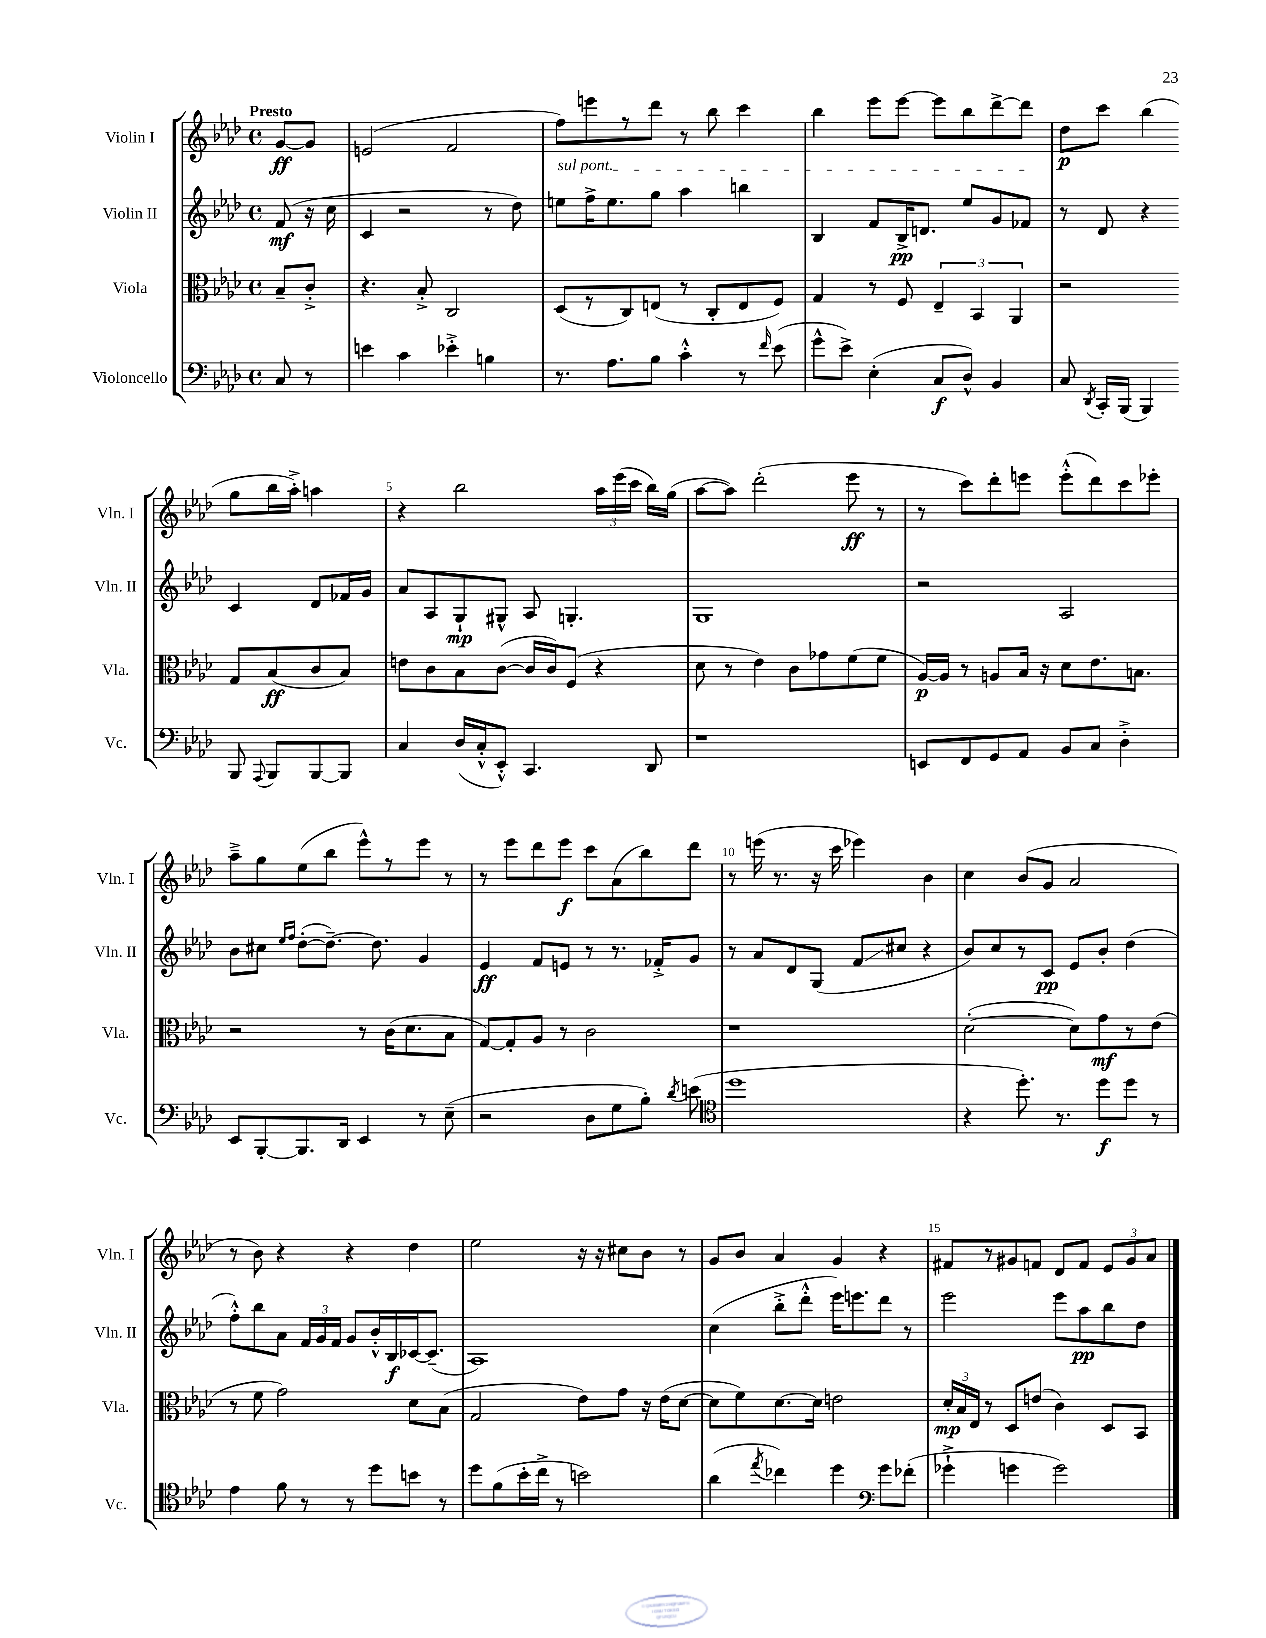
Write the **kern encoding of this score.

**kern	**kern	**kern	**kern
*staff4	*staff3	*staff2	*staff1
*clefF4	*clefC3	*clefG2	*clefG2
*k[b-e-a-d-]	*k[b-e-a-d-]	*k[b-e-a-d-]	*k[b-e-a-d-]
*M4/4	*M4/4	*M4/4	*M4/4
*met(c)	*met(c)	*met(c)	*met(c)
8C	8B-~	(8f	[8g
8r	8c'^	16r	8g]
.	.	16cc	.
=	=	=	=
4e	4.r	4c	(2e
4c	.	2r	.
.	8B-'^	.	.
4e-'^	2C	.	2f
4B	.	8r	.
.	.	8dd-)	.
=	=	=	=
8.r	(8D-	8ee	8ff)
.	8r	16ff^	8eee
8.A-	.	8.ee	.
.	8C)	.	8r
8B-	(8E	8gg	8ddd-
4c'^^	8r	4aa-	8r
.	8C'	.	8bb-
8r	8E	4bb	4ccc
16qqf	.	.	.
(8e-	8F)	.	.
=	=	=	=
8g^^	4G	4B-	4bb-
8e-^)	.	.	.
(4E-'	8r	8f	8eee-
.	8F	16B-^	[8eee-
.	.	8.d	.
8C	6E-~	.	8eee-]
8D-^^)	.	8ee-	8bb-
.	6BB-	.	.
4BB-	.	8g	[8ddd-^
.	6AA-	.	.
.	.	8f-	8ddd-]
=	=	=	=
8C	2r	8r	8dd-
8qDD-	.	.	.
16CC'	.	8d-	8ccc
(16BBB-	.	.	.
4BBB-)	.	4r	(4bb-
8BBB-	8G	4c	8gg
8qqAAA-	.	.	.
8BBB-	(8B-	.	16bb-
.	.	.	16aa-'^)
[8BBB-	8c	8d-	4aa
8BBB-]	8B-)	16f-	.
.	.	16g	.
=	=	=	=
4C	8e	8a-	4r
.	8c	8A-	.
(16D-	8B-	8G`	2bb-
16C'^^	.	.	.
8EE-'^^)	([8c	8G#^^	.
4.CC	16c]	8A-	.
.	16c)	.	.
.	(8F	4.G'	.
.	4r	.	24aa-
.	.	.	(24eee-
.	.	.	24ccc
8DD-	.	.	16bb-)
.	.	.	(16gg
=	=	=	=
1r	8d-	1G	[8aa-
.	8r	.	8aa-])
.	4e-)	.	(2ddd-'
.	8c	.	.
.	8g-	.	.
.	(8f	.	8eee-
.	8f	.	8r
=	=	=	=
8EE	[16A-)	2r	8r
.	16A-]	.	.
8FF	8r	.	8ccc)
8GG	8A	.	8ddd-'
8AA-	16B-	.	8eee
.	16r	.	.
8BB-	8d-	2A-	(8eee'^^
8C	8.e-	.	8ddd-)
4D-'^	.	.	8ccc
.	8.B	.	.
.	.	.	8eee-'
=	=	=	=
8EE-	2r	8b-	8aa-~^
[8BBB-'	.	8cc#	8gg
.	.	16qqee-	.
.	.	16qqff	.
8.BBB-]	.	([8dd-'	(8ee-
.	.	8.dd-~_)	8bb-
16DD-	.	.	.
4EE-	8r	.	8eee-^^)
.	.	8.dd-]	.
.	(16c	.	8r
.	8.d-	.	.
8r	.	4g	8eee-
(8E-~	8B-	.	8r
=	=	=	=
2r	[8G)	4e-	8r
.	8G']	.	8eee-
.	8A-	8f	8ddd-
.	8r	8e	8eee-
8D-	2c	8r	8ccc
8G	.	8.r	(8a-
8B-')	.	.	8bb-)
.	.	16f-'^	.
8qd-	.	.	.
(8e	.	8g	8ddd-
=	=	=	=
*clefC4	*	*	*
1dd-	1r	8r	8r
.	.	8a-	(16eee
.	.	.	8.r
.	.	8d-	.
.	.	(8G	16r
.	.	.	16ccc
.	.	8f	4eee-)
.	.	8cc#	.
.	.	4r	4b-
=	=	=	=
4r	([2d-'	8b-)	4cc
.	.	8cc	.
8.dd-')	.	8r	(8b-
.	.	8c	8g
8.r	.	.	.
.	8d-])	8e-	2a-
8dd-	8g	8b-'	.
8dd-	8r	(4dd-	.
8r	(8e-	.	.
=	=	=	=
4e-	8r	8ff'^^)	8r
.	8f	8bb-	8b-)
8f	2g)	8a-	4r
8r	.	24f	.
.	.	24g	.
.	.	24f	.
8r	.	8g	4r
8dd-	.	16b-'^^	.
.	.	16B-	.
8b	8d-	[16c-	4dd-
.	.	(8.c-~]	.
8r	(8B-	.	.
=	=	=	=
8dd-	2G	1A-)	2ee-
(8f	.	.	.
16b-'	.	.	.
16cc^	.	.	.
8r	.	.	.
2b)	8e-)	.	16r
.	.	.	16r
.	8g	.	8cc#
.	16r	.	8b-
.	(16e-	.	.
.	[8d-	.	8r
=	=	=	=
(4a-	8d-]	(4cc	8g
.	8f)	.	8b-
8qee-	.	.	.
4cc-)	[8.d-	8bb-'^	4a-
.	.	8ddd-'^^	.
.	16d-]	.	.
4dd-	2e	16eee-)	4g
.	.	8.eee	.
*clefF4	*	*	*
8g	.	8ddd-	4r
(8f-'	.	8r	.
=	=	=	=
4g-`^	24d-'	2eee-	8f#
.	24B-	.	.
.	24E-	.	.
.	8r	.	8r
4g	8D-	.	8g#
.	(8e	.	8f
2g)	4c)	8eee-	8d-
.	.	8aa-	8f
.	8D-	8bb-	12e-
.	.	.	12g#
.	8BB-	8dd-	.
.	.	.	12a-
==	==	==	==
*-	*-	*-	*-
